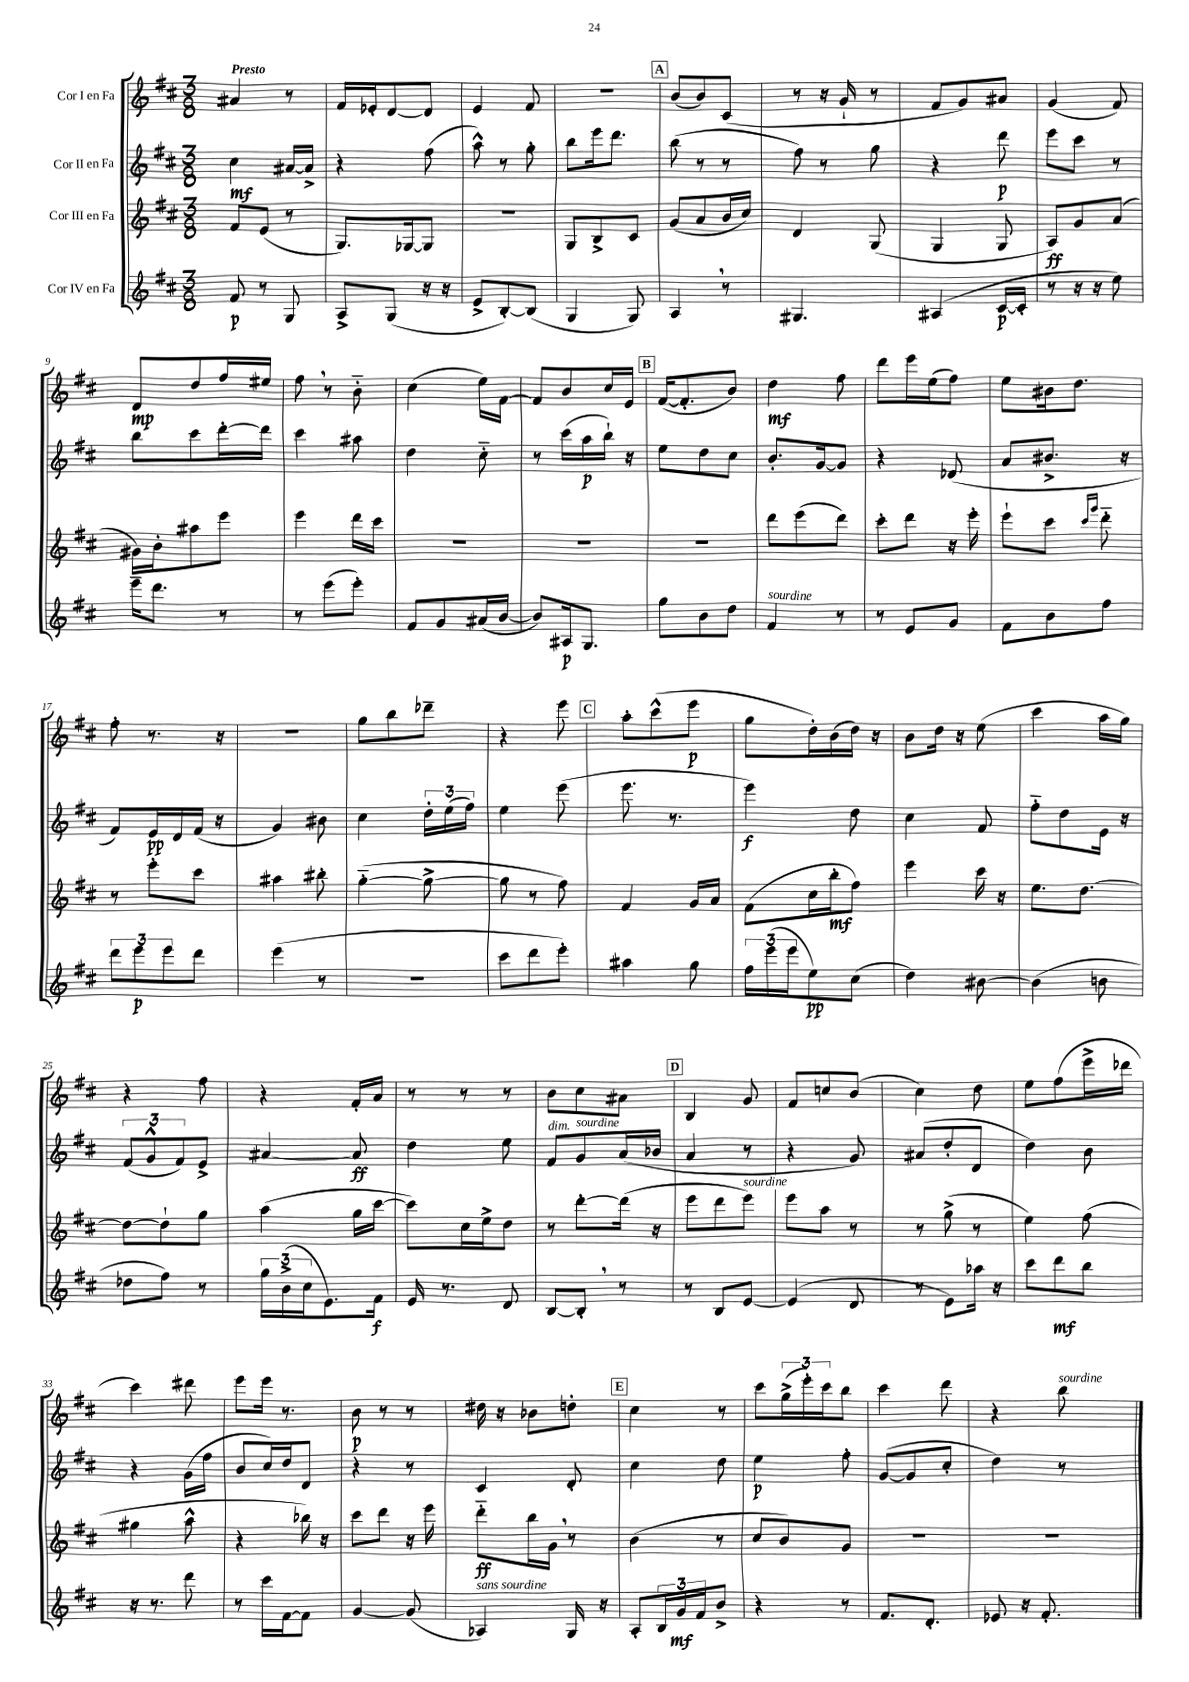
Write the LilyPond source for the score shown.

<<
\new StaffGroup <<
\new Staff = "s0" \with { instrumentName = "Cor I en Fa" } {
    \clef treble \key d \major \numericTimeSignature \time 3/8 \tempo "Presto"
    ais'4 r8 |
    fis'16 ees'16-. d'8~ d'8 |
    e'4 fis'8 |
    R4. |
    \mark \markup { \box "A" } b'8( b'8) cis'8( |
    r8 r16 g'16-! r8 |
    fis'8 g'8) ais'8 |
    g'4( fis'8) |
    d'8\mp d''8 fis''16 eis''16 |
    fis''8 \breathe r8 b'8-_ |
    cis''4( e''16) fis'16~ |
    fis'8 b'8 cis''16 e'16 |
    \mark \markup { \box "B" } fis'16~( fis'8.-. b'8) |
    d''4\mf fis''8 |
    d'''8 e'''16 e''16( fis''8) |
    e''8 bis'16 d''8. |
    fis''8-. r8. r16 |
    R4. |
    g''8 b''8 des'''8-- |
    r4 e'''8 |
    \mark \markup { \box "C" } a''8-. cis'''8-^( e'''8\p |
    g''8 d''16-.) b'16( d''16) r16 |
    b'8 d''16 r16 e''8( |
    cis'''4 a''16 g''16) |
    r4 fis''8 |
    r4 fis'16-. a'16 |
    r8 r8 r8 |
    b'8 cis''8 ais'8 |
    \mark \markup { \box "D" } b4 g'8 |
    fis'8 c''8 b'8( |
    cis''4) d''8 |
    e''8 fis''8( e'''16-> des'''16 |
    cis'''4) dis'''8 |
    e'''8 e'''16 r8. |
    b'8\p r8 r8 |
    dis''16 r16 bes'8 d''8-. |
    \mark \markup { \box "E" } cis''4 r8 |
    cis'''8 \tuplet 3/2 { g''16->( e'''16-.) cis'''16 } b''8 |
    cis'''4 d'''8 |
    r4 b''8^\markup { \italic "sourdine" } \bar "|." |
}
\new Staff = "s1" \with { instrumentName = "Cor II en Fa" } {
    \clef treble \key d \major \numericTimeSignature \time 3/8
    cis''4\mf ais'16~ ais'16-> |
    r4 fis''8( |
    a''8-^) r8 g''8-. |
    b''8 e'''16 d'''8. |
    \mark \markup { \box "A" } b''8( r8 r8 |
    fis''8) r8 g''8 |
    r4 d'''8\p |
    e'''8 cis'''8 r8 |
    b''8 cis'''8 d'''16~-. d'''16 |
    cis'''4 ais''8 |
    d''4 cis''8-_ |
    r8 cis'''16( a''16\p b''16-!) r16 |
    \mark \markup { \box "B" } e''8 d''8 cis''8 |
    b'8.-. g'16~ g'8 |
    r4 des'8( |
    a'8 bis'8.-> r16 |
    fis'8) e'16\pp d'16 fis'16( r16 |
    g'4) bis'8 |
    cis''4 \tuplet 3/2 { d''16-. e''16( fis''16) } |
    e''4 e'''8( |
    \mark \markup { \box "C" } e'''8. r8. |
    e'''4\f) d''8 |
    cis''4 fis'8 |
    fis''8-_ d''8 e'16 r16 |
    \tuplet 3/2 { fis'8( g'8-^ fis'8) } e'8-> |
    ais'4~ ais'8\ff |
    d''4 e''8 |
    fis'8^\markup { \italic "dim." } g'8^\markup { \italic "sourdine" } a'16( bes'16 |
    \mark \markup { \box "D" } a'4 r8 |
    r4 g'8) |
    ais'8( d''8-. d'8 |
    d''4) b'8 |
    r4 g'16( fis''16 |
    b'8 cis''16) d''16 d'8 |
    r4 r8 |
    cis'4 d'8-. |
    \mark \markup { \box "E" } cis''4 d''8 |
    e''4\p fis''8-. |
    g'8~( g'8 cis''8-. |
    d''4) r8 \bar "|." |
}
\new Staff = "s2" \with { instrumentName = "Cor III en Fa" } {
    \clef treble \key d \major \numericTimeSignature \time 3/8
    fis'8 e'8( r8 |
    g8.) ges16~ ges8 |
    R4. |
    g8 b8-> cis'8 |
    \mark \markup { \box "A" } g'8( a'8 b'16 cis''16) |
    d'4 g8( |
    g4 g8 |
    a8\ff) g'8 a'8( |
    gis'16) b'16-. ais''8 e'''8 |
    e'''4 d'''16 cis'''16 |
    R4. |
    R4. |
    \mark \markup { \box "B" } R4. |
    d'''8 e'''8( d'''8) |
    cis'''8-. d'''8 r16 e'''16-. |
    e'''8-! cis'''8 \grace { cis'''16 g'''16 } d'''8-_ |
    r8 e'''8-. cis'''8 |
    ais''4 bis''8-. |
    g''4~-_( g''8~-> |
    g''8 r8 fis''8) |
    \mark \markup { \box "C" } fis'4 g'16 a'16 |
    fis'8( cis''16 b''16-.\mf fis''8) |
    e'''4 cis'''16 r16 |
    e''8. d''8.~ |
    d''8~ d''8-! g''8 |
    a''4( g''16 cis'''16~ |
    cis'''8) cis''16 e''16-> d''8 |
    r8 d'''8~-. d'''16( r16 |
    \mark \markup { \box "D" } e'''8 d'''8 e'''8^\markup { \italic "sourdine" }) |
    e'''8 a''8 r8 |
    r8 g''8->( r8 |
    e''4) fis''8( |
    gis''4 a''8-^ |
    r4 bes''16) r16 |
    cis'''8 d'''8 r16 e'''16 |
    d'''8-_\ff b''16 g'16 \breathe r8 |
    \mark \markup { \box "E" } b'4( r8 |
    cis''8 b'8) g'8 |
    R4. |
    R4. \bar "|." |
}
\new Staff = "s3" \with { instrumentName = "Cor IV en Fa" } {
    \clef treble \key d \major \numericTimeSignature \time 3/8
    fis'8\p r8 g8 |
    a8-> g8( r16 r16 |
    e'8-> b8~-.) b8( |
    g4 g8) |
    \mark \markup { \box "A" } a4 \breathe r8 |
    gis4. |
    ais4( cis'16~\p cis'16-. |
    r8 r16 r16 e''8) |
    e'''16-- d'''8. r8 |
    r8 e'''8( e'''8-.) |
    fis'8 g'8 ais'16( b'16~ |
    b'8) ais16\p g8. |
    \mark \markup { \box "B" } g''8 b'8 d''8 |
    fis'4^\markup { \italic "sourdine" } r8 |
    r8 e'8 g'8 |
    fis'8 b'8 fis''8 |
    \tuplet 3/2 { d'''8 e'''8\p e'''8 } d'''8 |
    e'''4( r8 |
    R4. |
    cis'''8 d'''8 e'''8-.) |
    \mark \markup { \box "C" } ais''4 g''8 |
    \tuplet 3/2 { fis''16 e'''16( e'''16 } e''8\pp) cis''8( |
    d''4) bis'8~ |
    bis'4( b'8 |
    des''8 fis''8) r8 |
    \tuplet 3/2 { g''16 b'16->( cis''16 } e'8.) fis'16\f |
    e'16 r8. d'8 |
    b8~ b8-. \breathe r8 |
    \mark \markup { \box "D" } r8 b8 e'8~ |
    e'4( d'8 |
    r8 e'8) aes''16 r16 |
    cis'''8 d'''8\mf b''8 |
    r16 r8. d'''8 |
    r8 cis'''16 fis'16~ fis'8 |
    g'4~ g'8( |
    aes4^\markup { \italic "sans sourdine" }) g16 r16 |
    \mark \markup { \box "E" } a8-. \tuplet 3/2 { b16 g'16\mf fis'16 } b'8-> |
    r4 r8 |
    fis'8. d'8.-. |
    ees'8 r16 fis'8.-. \bar "|." |
}
>>
>>
